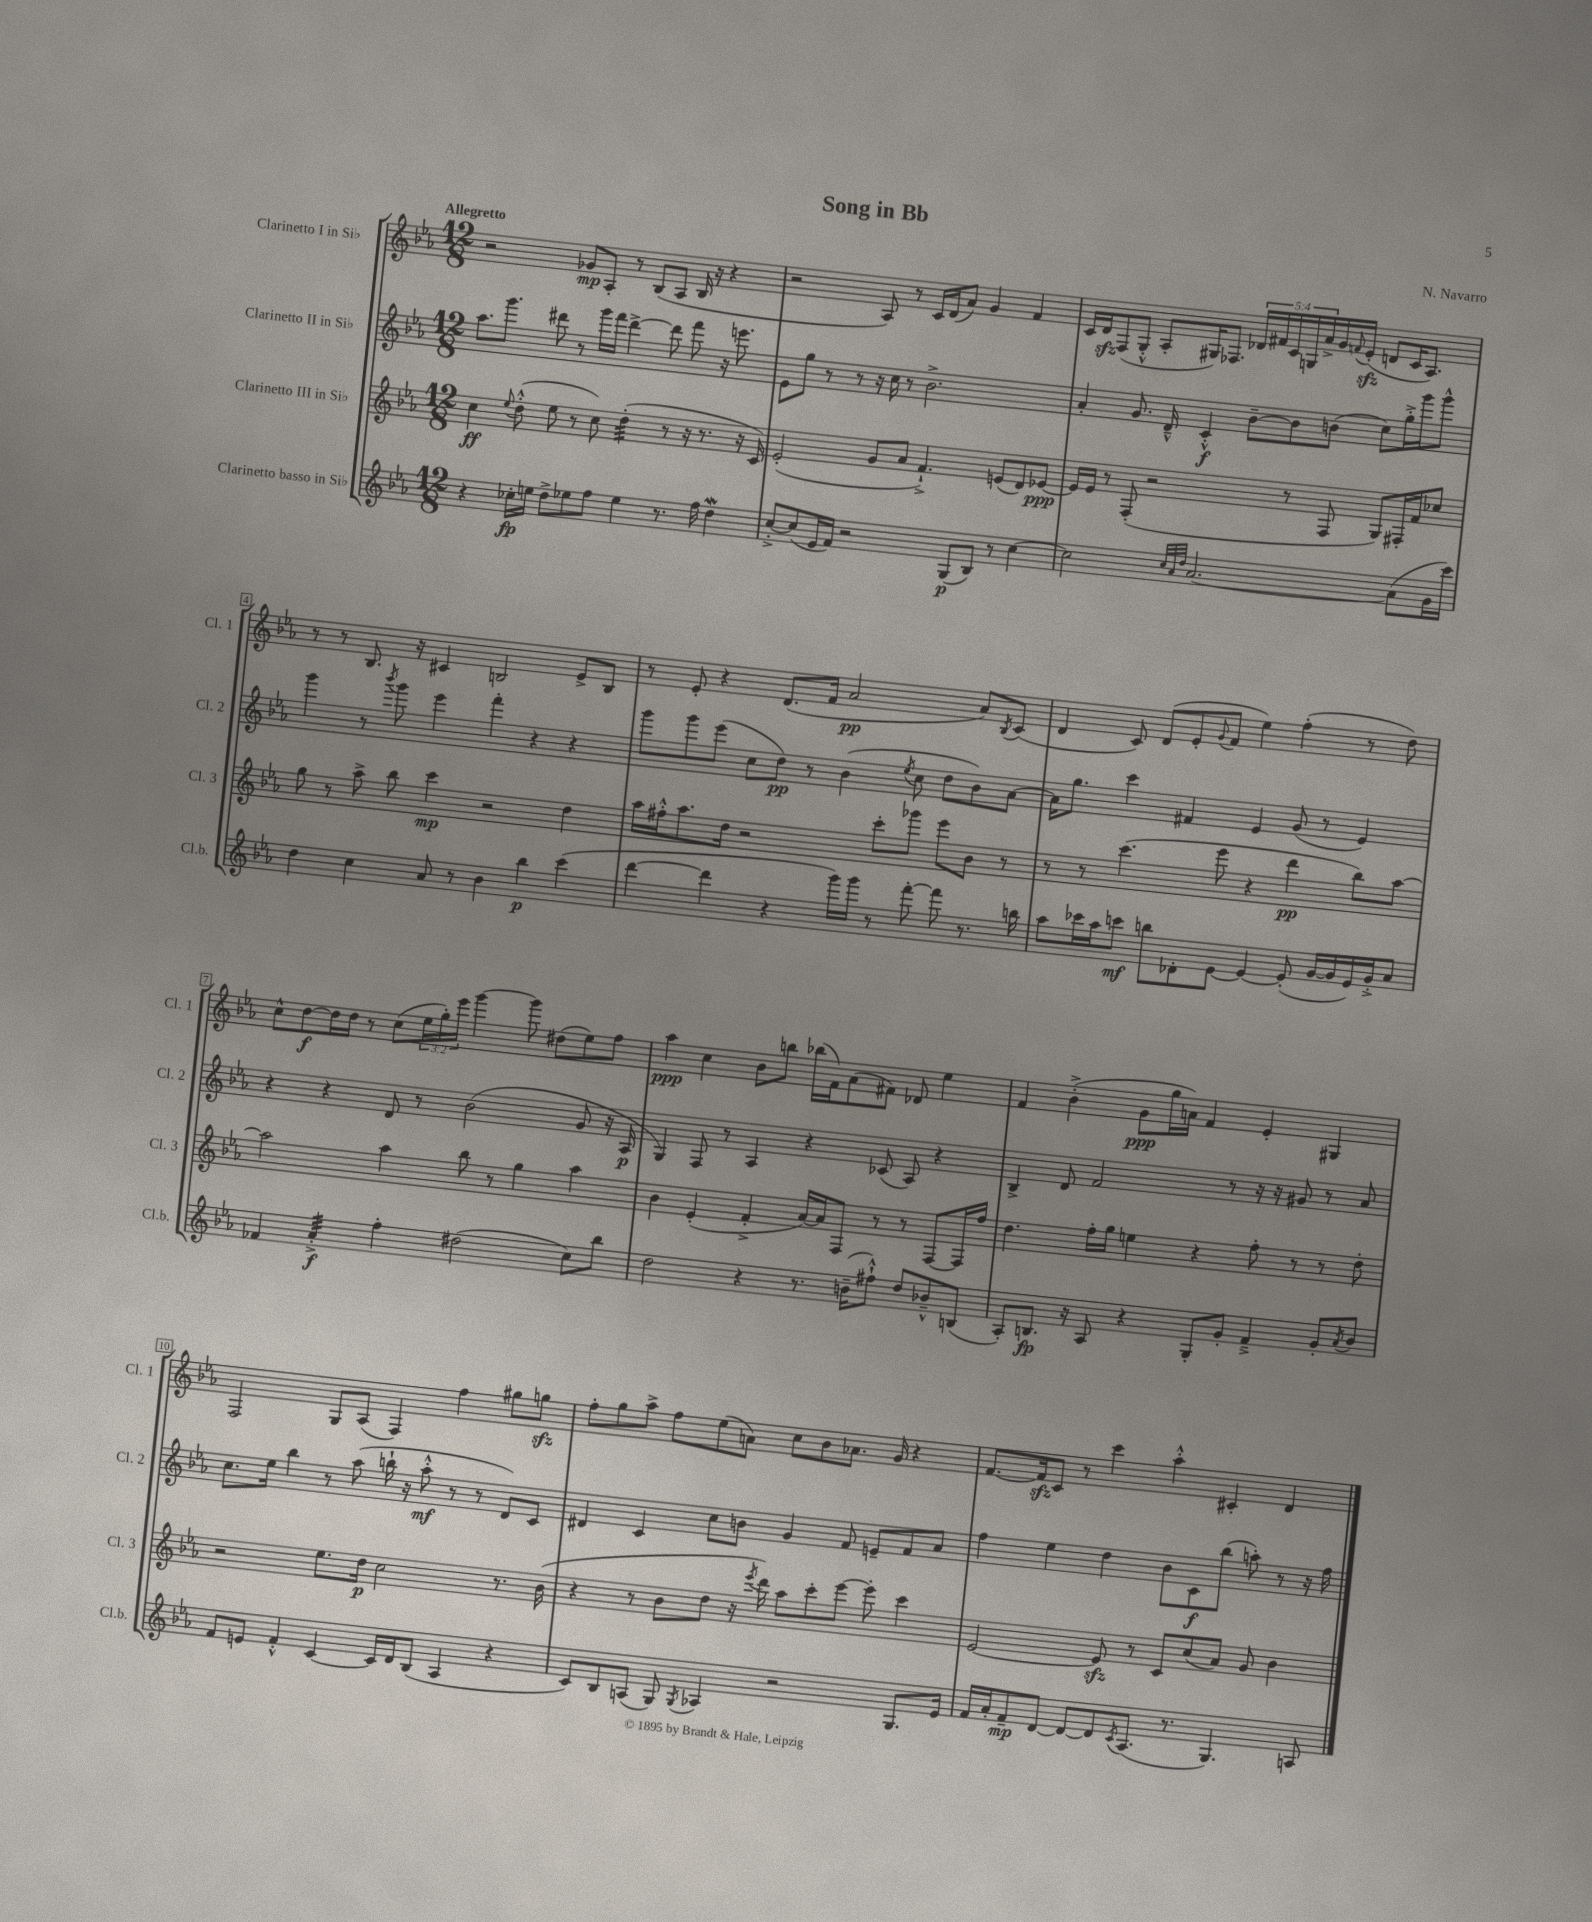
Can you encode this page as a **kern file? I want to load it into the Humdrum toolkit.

**kern	**kern	**kern	**kern
*staff4	*staff3	*staff2	*staff1
*clefG2	*clefG2	*clefG2	*clefG2
*k[b-e-a-]	*k[b-e-a-]	*k[b-e-a-]	*k[b-e-a-]
*M12/8	*M12/8	*M12/8	*M12/8
4r	4cc	8.aa-	2r
.	.	8.ggg	.
.	8qqee-	.	.
16cc-'	(8dd'^^	.	.
16ee	.	.	.
8dd^	8ee-	8ddd#	.
8ee-	8r	8r	8g-
8ff	8cc)	16ggg	8A-'
.	.	16fff	.
4ee-	(4dd'	[4ddd#^	8r
.	.	.	(8B-
8.r	8r	8ddd#]	8A-
.	16r	8fff	16B-
16ff	8.r	.	16r
4dd	.	16r	4r
.	.	8.eee	.
.	16r	.	.
.	16c)	.	.
=	=	=	=
[8cc'^	(2e-'	8e-	2r
(8cc]	.	8gg	.
16e-	.	8r	.
16f)	.	.	.
2r	.	8r	.
.	8g	16r	8A-)
.	.	16cc	.
.	8a-	8r	8r
.	4.f`^)	2.b-^	16c
.	.	.	(16d
(8G	.	.	8a-)
8B-)	.	.	4g
8r	(8e	.	.
[4cc	8d)	.	4f
.	[8e-	.	.
=	=	=	=
2cc]	16e-]	4a-'	16c
.	16e-	.	16d
.	8r	.	(8F
.	(8F'	8.g	8G'^^
.	2r	.	8A-'
.	.	16d~^^	.
32qqcc	.	.	.
32qqa-	.	.	.
32qqdd	.	.	.
[2.a-	.	4c'^^	16G#)
.	.	.	8.F-
.	.	[8b-~	20d-
.	.	.	20f#
.	.	.	20c
.	8r	8b-]	.
.	.	.	20G
.	.	.	20a-^
.	8F	(8b	16g
.	.	.	8qqf
.	.	.	(16e-'
.	8G)	8cc)	8d
(8a-]	16F#'	16gg'^	16c
.	16f	16ggg	8.A-)
16g	8cc-	8ggg^^	.
16ccc)	.	.	.
=	=	=	=
4dd	8gg	4ggg	8r
.	8r	.	8r
4cc	8aa-^	8r	8.B-
.	.	8qbbb-	.
.	8bb-	8ggg	.
.	.	.	16r
8a-	4ccc	4eee-	4c#
8r	.	.	.
4b-	2r	4fff'	2B
4bb-	.	4r	.
(4ccc	4dd	4r	8e-^
.	.	.	8B
=	=	=	=
[4ddd	16aa-	8ggg	8r
.	16ff#'^^	.	.
.	8.aa-	8ggg	8e-'
4ddd]	.	(8eee-	4r
.	16dd	.	.
.	2r	8cc	.
4r	.	8dd)	(8.d
.	.	8r	.
.	.	.	16f
16ggg)	.	(4b-	2a-
16ggg	.	.	.
8r	8ccc'	.	.
.	.	8qee-	.
[8fff'	8ggg-	8cc	.
8fff]	8eee-	8dd	.
8.r	8b-	8b-)	8a-)
.	.	.	8qB-
.	8r	[8a-	(8c
16bb	.	.	.
=	=	=	=
8aa-	8r	16a-]	4d
.	.	8.gg	.
16ccc-	8r	.	.
16aa-	.	.	.
8ccc	(4.ccc	4ccc	8c)
8bb	.	.	(8d
8d-'	.	4f#	8e-'
.	.	.	8qqg
[8e-	8eee-	.	8f
4e-_	4r	4e-	4ee-)
(8e-']	4ddd	(8g	(4ff'
[16g	.	8r	.
16g]	.	.	.
16e-)	8bb-)	4e-)	8r
16g'^	.	.	.
8a-	[8aa-	.	8dd)
=	=	=	=
4f-	2aa-]	4r	8cc^^
.	.	.	[8dd
4a-'^	.	4r	16dd]
.	.	.	16dd
.	.	.	8r
4ff'	4aa-	8d	(8cc
.	.	8r	24ee-
.	.	.	24gg')
.	.	.	24eee-
(2dd#	8bb-	(2b-	[4ggg
.	8r	.	.
.	4gg	.	8ggg]
.	.	.	(8dd#
8cc)	4aa-	8g	8ee-)
8bb-	.	16r	8ff
.	.	16A-	.
=	=	=	=
2dd	4b-	4G)	4aa-
.	(4e-'	8F	4cc
.	.	8r	.
4r	4f'^	4A-	8b-
.	.	.	8bb
8.r	[16a-)	4r	(16bb-
.	16a-]	.	16f)
.	8F	.	(8a-
(16b~	.	.	.
8ff#`^^)	8r	(8c-	8f#)
8dd	8r	8A-)	8d-
8b-~^^	[8F	4r	4ee-
(8B	16F]	.	.
.	16ff	.	.
=	=	=	=
8A-')	4.dd	4B-^	4f
8.B	.	.	.
.	.	8d	(4b-'^
16r	.	.	.
8A-	16ff'	2f	.
.	16gg	.	.
4r	4ee	.	8g
.	.	.	16gg
.	.	.	16a)
8G'	4r	.	4f
8g'	.	8r	.
4f~^	8ff'	16r	4e-'
.	.	16r	.
.	8r	8g#	.
8g'	8r	8r	4G#
8qa-	.	.	.
8b-	8dd'	8a-	.
=	=	=	=
8f	2r	8.cc	2F
8e	.	.	.
.	.	16ee-	.
4f'^^	.	4bb-	.
[4c	8.ee-	8r	8G
.	.	(8aa-	(8A-
.	16dd	.	.
16c]	2cc	16bb`	4F)
16d	.	16r	.
(8B-	.	8aa-'^^	.
4A-	.	8r	4ff
.	.	8r	.
4r	8.r	8d)	8gg#
.	.	8c	8gg
.	(16b-	.	.
=	=	=	=
8c)	4r	4d#	8ff'
8B-	.	.	8gg
(8A	8r	4c	8aa-^
8G)	8b-	.	8ff
8qG	.	.	.
4A-	8dd	8cc	(8ee-
.	16r	8b	8a)
.	8qeee-	.	.
.	16ddd)	.	.
2r	8aa-	4g	8cc
.	8ccc'	.	8b-
.	[8eee-	8f	8.a-
.	8eee-']	8e~	.
.	.	.	16g
8.G	4ccc	8f	4r
.	.	8a-	.
16e-	.	.	.
=	=	=	=
16f	[2e-	4ff	[8.f
16a-'	.	.	.
8f~	.	.	.
.	.	.	16f]
[8d	.	4ee-	8c
8d_	.	.	8r
8d]	8e-]	4dd	4ccc
8qc	.	.	.
(8.A-	8r	.	.
.	8c	8b-	4aa-'^^
8.r	.	.	.
.	(8cc	8c	.
4.G)	8a-)	(8bb-	4c#'
.	8g	8aa')	.
.	4b-	8r	4d
8A	.	16r	.
.	.	16ff	.
==	==	==	==
*-	*-	*-	*-
